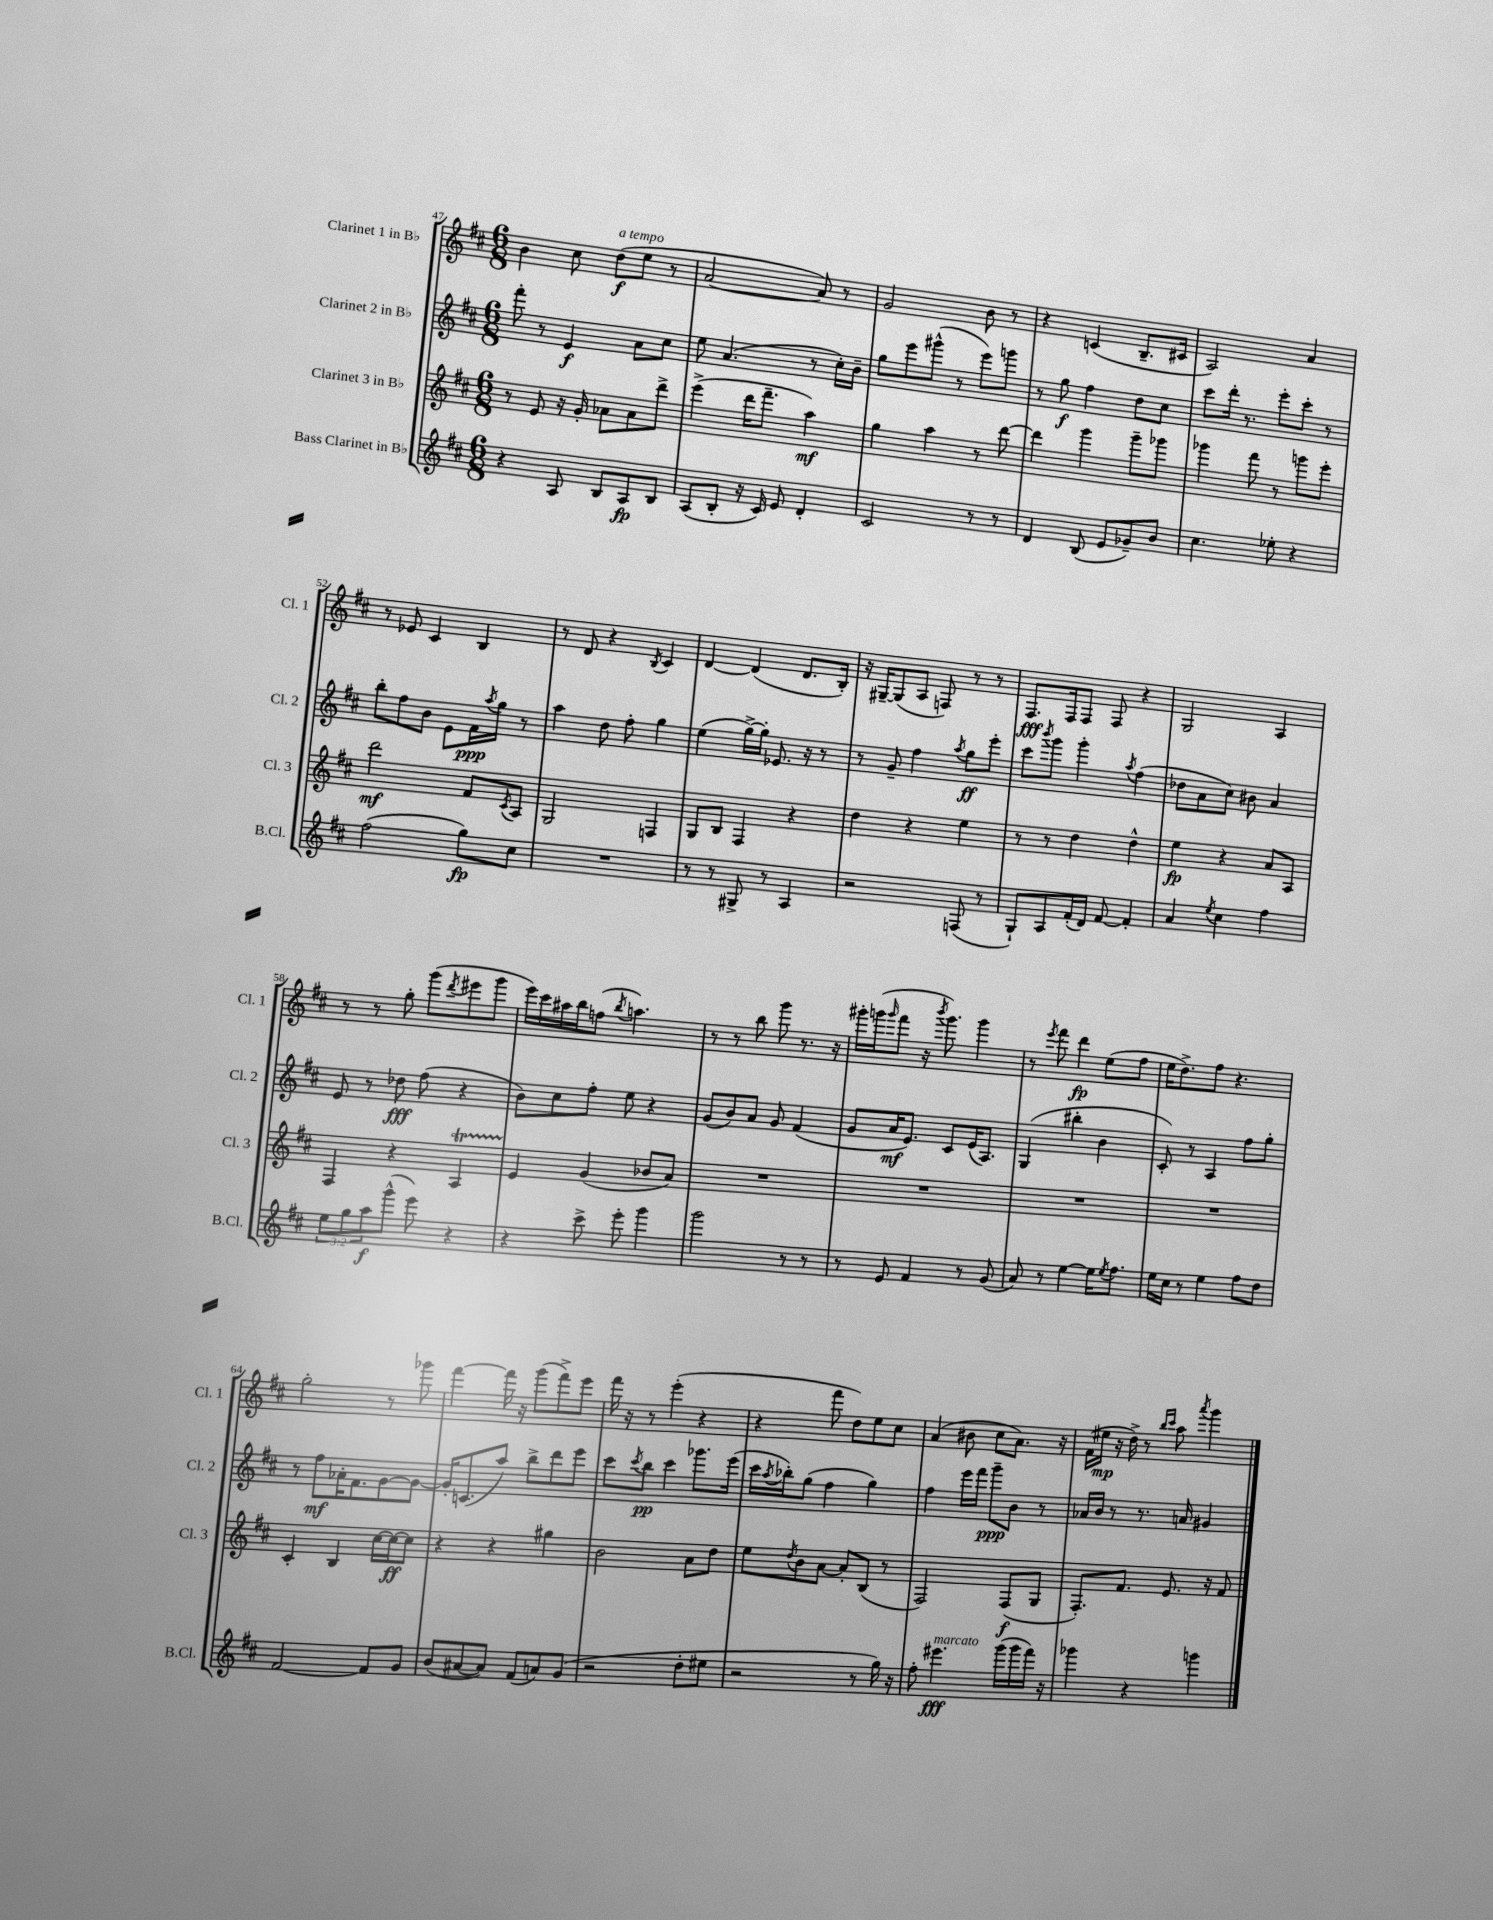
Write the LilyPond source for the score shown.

<<
\new StaffGroup <<
\new Staff = "s0" \with { instrumentName = "Clarinet 1 in Bb" shortInstrumentName = "Cl. 1" } {
    \clef treble \key d \major \numericTimeSignature \time 6/8
    b'4 cis''8 d''8\f^\markup { \italic "a tempo" }( e''8 r8 |
    a'2~ a'8) r8 |
    g'2 b'8 r8 |
    r4 c'4( b8.-- cis'16 |
    a2) a'4 |
    r8 ees'8 cis'4 b4 |
    r8 d'8 r4 \acciaccatura { b8 } cis'4 |
    d'4~ d'4( d'8. b16-.) |
    r16 gis16~-- gis8( a8 f8) r8 r8 |
    fis8.\fff fis16 fis8 fis8 r4 |
    g2 a4 |
    r8 r8 g''8-. g'''8( \acciaccatura { d'''8 } eis'''8 g'''8 |
    e'''16) cis'''16 ais''16 b''16 f''8( \acciaccatura { b''8 } a''4.) |
    r8 r8 b''8 g'''8 r8. r16 |
    gis'''16-. g'''16( \grace { g'''16 } fis'''8 r16 \acciaccatura { b'''8 } g'''8.) g'''4 |
    r8 \acciaccatura { e'''8 } fis'''8 d'''4\fp e''8( fis''8 |
    e''16 d''8.->) fis''8 r4. |
    g''2-. r8 ges'''8 |
    fis'''4~ fis'''16 r16 g'''8( fis'''8->) e'''8 |
    fis'''16 r16 r8 e'''4-.( r4 |
    r4 fis'''8 d''8) e''8 cis''8 |
    a'4( bis'8 cis''8 a'8.) r16 |
    fis'16( eis''16\mp r16 d''16->) r8 \grace { b''16 cis'''16 } a''8 \acciaccatura { a'''8 } g'''4 \bar "|." |
}
\new Staff = "s1" \with { instrumentName = "Clarinet 2 in Bb" shortInstrumentName = "Cl. 2" } {
    \clef treble \key d \major \numericTimeSignature \time 6/8
    fis'''8-. r8 e'4\f a'8 cis''8 |
    e''8 a'4.( r8 cis''16-.) b'16-- |
    g''8 e'''8 gis'''8-^( r8 e'''8) g'''8 |
    r8 g''8\f fis''4 d''8 cis''8 |
    cis'''8 d'''16-. r8. e'''8-. cis'''8-. r8 |
    b''8-. fis''8 b'8 e'8 fis'16\ppp \acciaccatura { a''8 } g''16 r8 |
    a''4 d''8 fis''8-. g''4 |
    e''4( g''16~->) g''16-. ees'8. r16 r8 |
    r8 g'8-- fis''4 \acciaccatura { a''8 } g''8\ff e'''8-. |
    cis'''8 \acciaccatura { b'''8 } g'''8 g'''4-. \acciaccatura { a''8 } fis''4( |
    des''8 a'8 cis''8) bis'8 a'4 |
    e'8 r8 des''8\fff fis''8( r4 |
    b'8) cis''8 fis''8-. e''8 r4 |
    g'8( b'8) a'8 g'8 fis'4( |
    g'8 a'16\mf e'8.) cis'8 e'16( a8.) |
    g4( bis''4-. b'4 |
    cis'8-.) r8 a4 fis''8 g''8-. |
    r8 fis''8\mf aes'16-. fis'8. g'8~ g'8~ |
    g'16-. c'8.( a''8) b''8-> d'''8 e'''8 |
    cis'''8 \acciaccatura { cis'''8 } b''8\pp cis'''4 ges'''8. e'''16( |
    cis'''16 \acciaccatura { a''8 } bes''16-.) g''8( fis''4 g''4) |
    fis''4 e'''16 fis'''16 g'''8--\ppp b'8 r8 |
    aes'16 b'16 r8 r8. a'16 gis'4 \bar "|." |
}
\new Staff = "s2" \with { instrumentName = "Clarinet 3 in Bb" shortInstrumentName = "Cl. 3" } {
    \clef treble \key d \major \numericTimeSignature \time 6/8
    r8 e'8 r16 g'16-. aes'8 aes'8 d'''8-> |
    e'''4->( d'''16 fis'''8.-- a''4\mf) |
    g''4 a''4 r8 d'''8~ |
    d'''4 g'''4 g'''8-- ges'''8 |
    ges'''4 fis'''8 r8 g'''8 e'''8-. |
    d'''2\mf fis'8 \acciaccatura { cis'8 } a8 |
    g2 f4 |
    g8 b8 fis4 r4 |
    d''4 r4 e''4 |
    r8 r8 d''4 d''4-^ |
    e''4\fp r4 a'8 a8 |
    fis4 r4 a4\startTrillSpan |
    e'4\stopTrillSpan g'4( bes'8 a'8) |
    R2. |
    R2. |
    R2. |
    R2. |
    cis'4-. b4 cis''16~ cis''16~\ff cis''8 |
    r4 r4 gis''4 |
    b'2 a'8 d''8 |
    e''8 \acciaccatura { d''8 } b'8 a'8~ a'8-. b8( r8 |
    fis2) fis8\f( g8 |
    fis8.-.) fis'8. e'8. r16 fis'8 \bar "|." |
}
\new Staff = "s3" \with { instrumentName = "Bass Clarinet in Bb" shortInstrumentName = "B.Cl." } {
    \clef treble \key d \major \numericTimeSignature \time 6/8 \override Staff.TupletNumber.text = #tuplet-number::calc-fraction-text
    r4 a8 b8 a8\fp b8 |
    a8( b8-. r16 cis'16) e'8 d'4-. |
    cis'2 r8 r8 |
    d'4 b8( e'8 ges'8--) b'8 |
    cis''4. ees''8-. r4 |
    fis''2( g''8\fp) cis''8 |
    R2. |
    r8 r8 gis8-> r8 a4 |
    r2 f8( r8 |
    g8-!) a8 fis'16-.( d'16) fis'8~ fis'4-. |
    a'4 \acciaccatura { e''8 } cis''4 fis''4 |
    \tuplet 3/2 { e''8 g''8 a''8\f } g'''8-^( e'''8) r4 |
    r4 cis'''8-> e'''8-. g'''4 |
    g'''2 r8 r8 |
    r8 e'8 fis'4 r8 g'8( |
    a'8) r8 e''4~ e''16 \acciaccatura { e''8 } fis''8. |
    e''16 cis''16 r8 e''4 fis''8 d''8 |
    fis'2~ fis'8 g'8 |
    b'8( ais'8~ ais'8) fis'8( a'8) g'8( |
    r2 d''8-. eis''8 |
    r2 r8 g''16) r16 |
    fis''8-. eis'''4.\fff^\markup { \italic "marcato" } g'''16( g'''16 fis'''16) r16 |
    ges'''4 r4 g'''4 \bar "|." |
}
>>
>>
\layout { \context { \Score currentBarNumber = #47 } }
